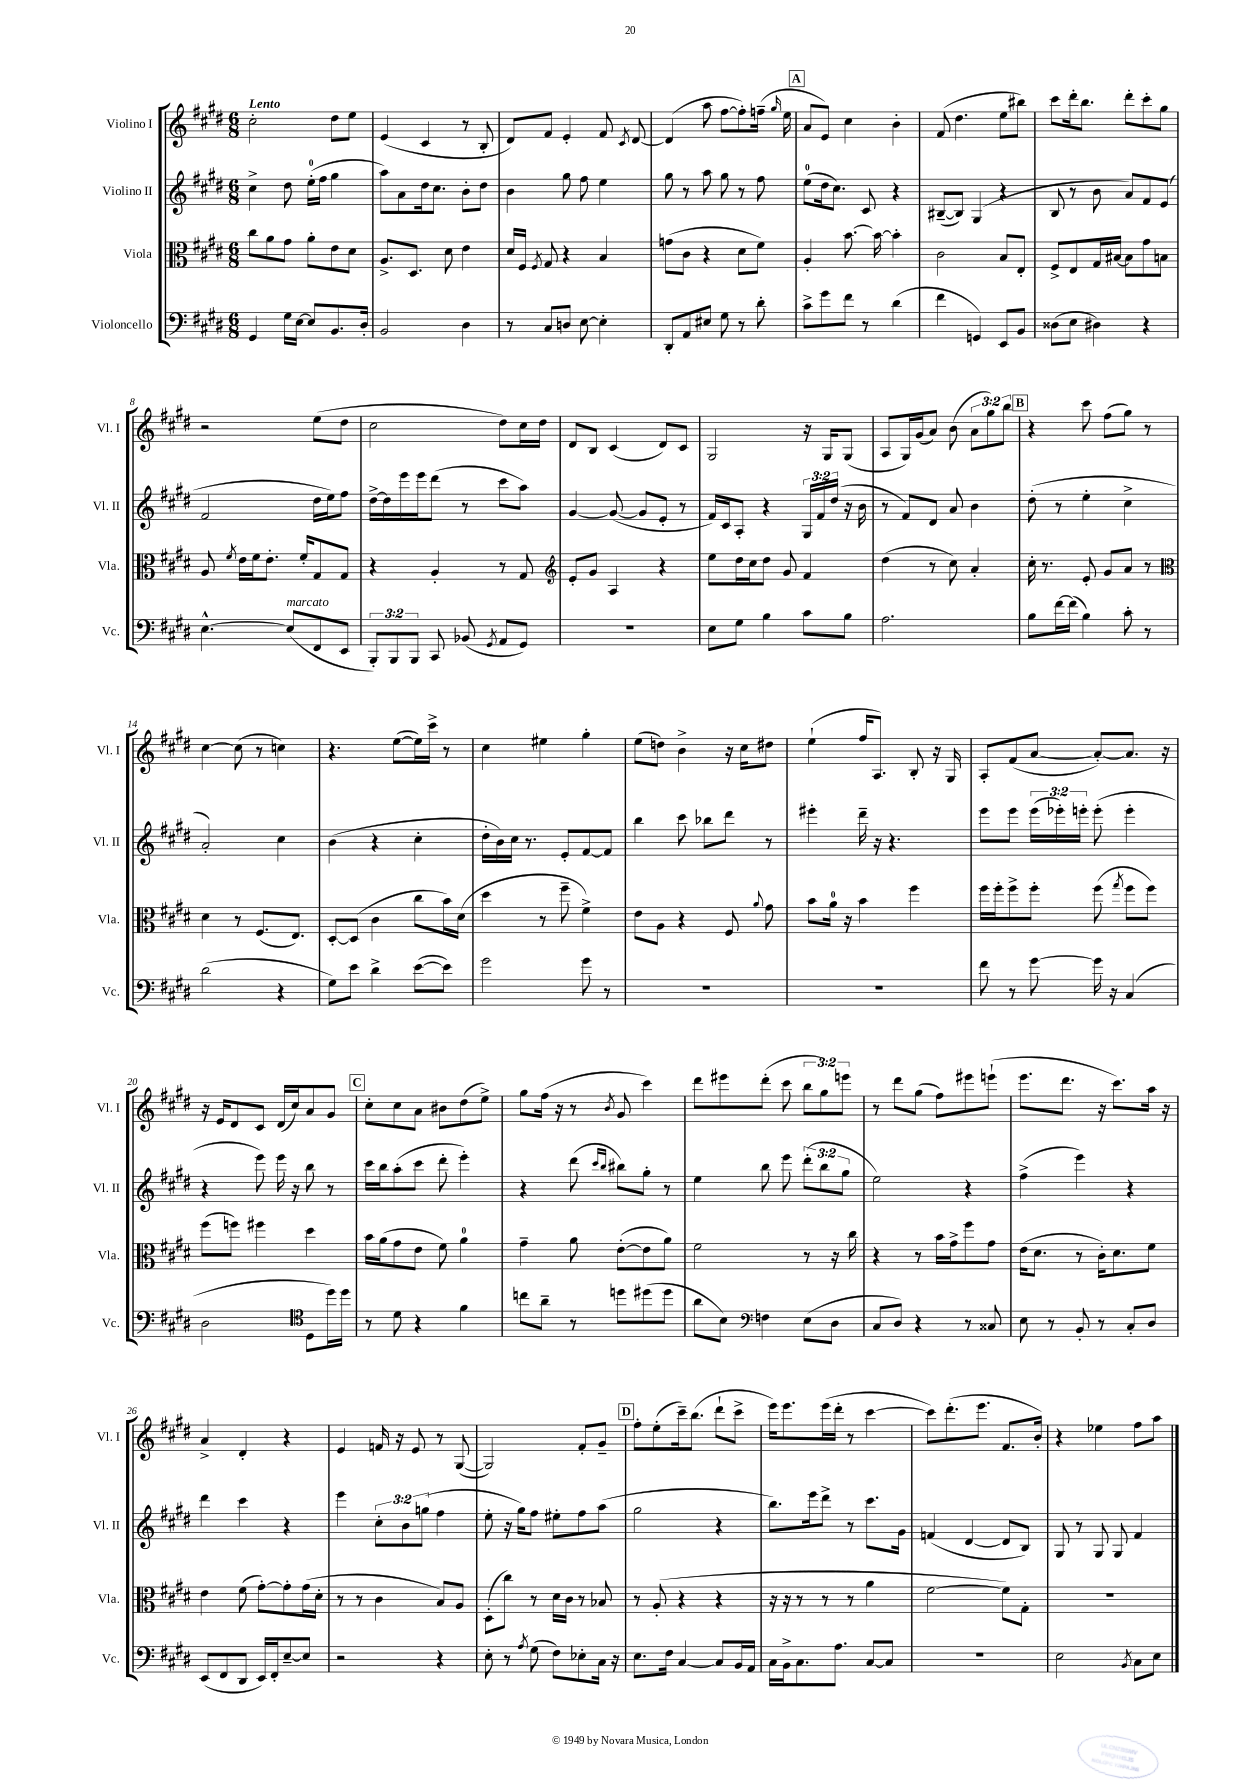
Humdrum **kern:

**kern	**kern	**kern	**kern
*staff4	*staff3	*staff2	*staff1
*clefF4	*clefC3	*clefG2	*clefG2
*k[f#c#g#d#]	*k[f#c#g#d#]	*k[f#c#g#d#]	*k[f#c#g#d#]
*M6/8	*M6/8	*M6/8	*M6/8
4GG#/	8cc#\L	4cc#^\	2cc#'\
.	8a\	.	.
16G#\LL	8g#\J	8dd#\	.
[16E\JJ	.	.	.
8E/]L	8a'\L	(16ee'\LL	.
.	.	16ff#\JJ	.
8.BB/	8e\	4gg#\	8dd#\L
.	8d#\J	.	8ee\J
16D#'/Jk	.	.	.
=	=	=	=
2BB/	8.A^/L	8aa\L)	(4e/
.	.	8a\	.
.	8.D#/J	.	.
.	.	16dd#\k	4c#/
.	.	8.cc#\J	.
.	8d#\	.	.
4D#\	4e\	8b'\L	8r
.	.	8dd#\J	8B'/
=	=	=	=
8r	16d#/LL	4b\	8d#/L)
.	16F#/JJ	.	.
.	8qF#/	.	.
8C#/L	8G#/	.	8f#/J
8D/J	4r	8gg#\	4e'/
[8E\	.	8ff#\	.
4E'\]	4B/	4ee\	8f#/
.	.	.	8qc#/
.	.	.	[8d#/
=	=	=	=
8DD#'/L	(8g\L	8gg#\	(4d#/]
8AA/	8c#\J	8r	.
8E#/J	4r	8aa\	8aa\
8G#\	.	8gg#\	[8ff#\L
8r	8d#\L	8r	8ff#'\])
8d#'\	8f#\J)	8ff#\	(16ff~\Jk
.	.	.	16qqgg#/
.	.	.	16ee\
=	=	=	=
8c#^\L	4A'/	(8ee\L	8a/L
8g#\	.	16dd#\k	8e/J)
.	.	8.cc#\J)	.
8f#\J	[8.b\	.	4cc#\
8r	.	8c#/	.
.	16b\_	.	.
(4d#\	4b'\]	4r	4b'\
=	=	=	=
4f#\	2c#\	([8B#~/L	(8f#/
.	.	8B#/]J)	4.dd#\
4GG/)	.	(4G#/	.
8EE/L	8B/L	4r	8ee\L
8BB/J	8E'/J	.	8bb#\J)
=	=	=	=
(8D##\L	8F#^/L	8B/	8ccc#\L
8E\J	8E/	8r	16ddd#'\k
.	.	.	8.bb\J
4D#\)	16G#/L	8b\	.
.	[16B#/JJ	.	.
.	8B#\]L	8a/L)	8ddd#'\L
4r	8g#\	8f#/	8ccc#'\
.	8B\J	(8e/J	8gg#\J
=	=	=	=
[4.E^^\	8A/	2f#/	2r
.	8qf#/	.	.
.	16e\LL	.	.
.	16f#\J	.	.
.	8.e'\J	.	.
(8E/]L	.	.	.
.	16f#'/LK	.	.
8FF#/	8G#/	16dd#\LL	(8ee\L
.	.	16ee\J)	.
8EE/J	8G#/J	8ff#\J	8dd#\J
=	=	=	=
12BBB'/L)	4r	[16dd#^\LL	2cc#\
.	.	16dd#\]	.
12BBB/	.	.	.
.	.	16eee\	.
12BBB/J	.	.	.
.	.	16eee\J	.
8CC#/	4A'/	(8ddd#\J	.
(8BB-/	.	8r	.
8qGG#/	.	.	.
8AA/L	8r	8ccc#\L	8dd#\L)
8GG#/J)	8G#/	8aa\J)	16cc#\L
.	.	.	16dd#\JJ
=	=	=	=
*	*clefG2	*	*
2.r	8e'/L	[4g#/	8d#/L
.	8g#/J	.	8B/J
.	4A/	(8g#/_	(4c#/
.	.	8g#/]L	.
.	4r	8e'/J	8d#/L)
.	.	8r	8c#/J
=	=	=	=
8E\L	8ee\L	16f#/LL)	2G#/
.	.	16c#/J	.
8G#\J	16dd#\L	8A'/J	.
.	16cc#\J	.	.
4B\	8dd#\J	4r	.
.	8g#/	.	.
8c#\L	4f#/	24G#/LL	16r
.	.	24f#/	.
.	.	.	16G#/LK
.	.	(24dd#/JJ	.
8B\J	.	16r	(8G#/J
.	.	16b\	.
=	=	=	=
2.A\	(4dd#\	8r	8A/L
.	.	8f#/L)	16G#/L)
.	.	.	(16g#/J
.	8r	8d#/J	8a/J)
.	8cc#\)	8a/	(8b\
.	4a'/	4b\	12a\L
.	.	.	12gg#\)
.	.	.	12bb\J
=	=	=	=
8B\L	16cc#'\	(8dd#'\	4r
.	8.r	.	.
[16f#\L	.	8r	.
(16f#\]JJ	.	.	.
4B\)	8e'/	4ee'\	8ccc#\
.	8g#/L	.	(8ff#\L
8c#'\	8a/J	4cc#^\	8gg#\J)
8r	8r	.	8r
=	=	=	=
*	*clefC3	*	*
(2d#\	4d#\	2a'/)	[4cc#\
.	8r	.	(8cc#\]
.	(8.F#/L	.	8r
4r	.	4cc#\	4cc\)
.	8.E/J)	.	.
=	=	=	=
8G#\L)	[8D#'/L	(4b\	4.r
8e\J	(8D#/]J	.	.
4d#^\	4c#\	4r	.
.	.	.	([8ee\L
([8e\L	8cc#\L	4cc#'\	16ee\]L)
.	.	.	16ccc#^\JJ
8e\]J)	16b\L)	.	8r
.	(16d#\JJ	.	.
=	=	=	=
2g#\	4dd#\	16dd#'\LL	4cc#\
.	.	16b\)	.
.	.	16cc#\JJ	.
.	.	8.r	.
.	8r	.	4ee#\
.	8ff#~\	8e'/L	.
8g#\	4f#^\)	[8f#/	4gg#'\
8r	.	8f#/]J	.
=	=	=	=
2.r	8e\L	4bb\	(8ee\L
.	8A\J	.	8dd\J)
.	4r	8ccc#\	4b^\
.	.	8bb-\L	.
.	8F#/	8ddd#\J	16r
.	.	.	16cc#\LK
.	8qqa/	.	.
.	8g#\	8r	8dd#\J
=	=	=	=
2.r	8b\L	4eee#'\	(4ee`\
.	16a\Jk	.	.
.	16r	.	.
.	4b\	16ddd#~\	16ff#/LK
.	.	16r	8.A/J)
.	.	4.r	.
.	4ff#\	.	8B'/
.	.	.	16r
.	.	.	16G#/
=	=	=	=
8f#\	16ff#\LL	8eee\L	8A'/L
.	16ff#'\J	.	.
8r	8ff#^\	8eee\J	(8f#/
[8g#\	8ff#'\J	(24eee\LL	[8a/J
.	.	24eee-'\)	.
.	.	24eee'\JJ	.
16g#\]	(8ff#\	(8eee'\	8a'/_L)
16r	.	.	.
.	8qgg#/	.	.
(4C#/	8ff#\L	4eee'\	8.a/]J
.	8ff#\J)	.	.
.	.	.	16r
=	=	=	=
2D#\	(8ff#\L	4r	16r
.	.	.	16e/LK
.	8ff\J)	.	8d#/
.	4ff#\	8eee\)	8c#/J
.	.	16eee\	(16d#/LL
.	.	16r	16cc#/J)
*clefC4	*	*	*
8D#\L	4dd#\	8bb\	8a/
16dd#\L)	.	8r	8g#/J
16dd#\JJ	.	.	.
=	=	=	=
8r	16b\LL	16ccc#\LL	8cc#'\L
.	(16a\J	16bb\J	.
8d#\	8g#\	(8aa'\	8cc#\
4r	8e\J	8ccc#\J	8a\J
.	8f#\)	8ddd#'\	8b#\L
4f#\	4a\	4eee'\)	(8dd#\
.	.	.	8ee^\J)
=	=	=	=
8cc\L	4g#~\	4r	8gg#\L
8a~\J	.	.	(16ff#\Jk
.	.	.	16r
8r	8a\	(8ddd#\	8r
.	.	16qqccc#/LL	.
.	.	16qqbb/JJ	8qb/
8dd\L	([8e'\L	8bb#\L)	8g#/
(8dd#\	8e\]	8gg#'\J	4ccc#\)
8dd#\J	8a\J)	8r	.
=	=	=	=
8a\L	2f#\	4ee\	8ddd#\L
8B\J)	.	.	8eee#\
*clefF4	*	*	*
4F\	.	8bb\	(8ddd#'\J
.	.	8eee\	8ccc#\
(8E\L	8r	(12ddd#'\L	12bb\L
.	.	12bb\	12gg#\)
8D#\J	16r	.	.
.	.	12gg#\J	12eee\J
.	16cc#\	.	.
=	=	=	=
8C#/L	4r	2ee\)	8r
8D#/J)	.	.	8ddd#\L
4r	8r	.	(8gg#\J
.	16b\LL	.	8ff#\L)
.	16g#^\J	.	.
8r	8ff#\	4r	8eee#\
8C##/	8g#\J	.	(8eee`\J
=	=	=	=
8E\	(16e\LK	(4ff#^\	8.eee\L
.	8.d#\J	.	.
8r	.	.	.
.	.	.	8.ddd#\J
8BB'/	8r	4eee\)	.
8r	16c#'\LK)	.	16r
.	8.d#\	.	8.ccc#\L)
8C#'/L	.	4r	.
8D#/J	8f#\J	.	16aa\Jk
.	.	.	16r
=	=	=	=
(8EE/L	4e\	4ddd#\	4a^/
8FF#/	.	.	.
8DD#/J	(8f#\	4ccc#\	4d#'/
16EE/LL)	[8g#'\L)	.	.
16FF#'/J	.	.	.
[8E~/	8g#'\]	4r	4r
8E/]J	(16g#\L	.	.
.	16d#'\JJ	.	.
=	=	=	=
2r	8r	4eee\	4e/
.	8r	.	.
.	4c#\	12cc#'\L	16f/
.	.	.	16r
.	.	12b\	.
.	.	.	8e/
.	.	(12gg\J	.
4r	8B/L)	4ff#\	8r
.	8A/J	.	([8G#/
=	=	=	=
8E'\	(8D#'\L	8ee'\	2G#/])
8r	8cc#\J)	16r	.
.	.	16gg#\LK)	.
8qA/	.	.	.
(8G#\	8r	8ff#\J	.
8F#\L)	16d#\LL	8ee#'\L	.
.	16c#\JJ	.	.
8E-'\	8r	8ff#\	8f#'/L
16C#\Jk	8B-/	(8aa\J	8g#~/J
16r	.	.	.
=	=	=	=
8.E\L	8r	2gg#\	8ff#'\L
.	(8A'/	.	(8ee'\
16F#\Jk	.	.	.
[4C#/	4r	.	16ccc#~\k)
.	.	.	(8.bb\J
8C#/]L	4r	4r	8ddd#`\L
16BB/L	.	.	8ccc#^\J
16AA/JJ	.	.	.
=	=	=	=
16C#\LL	16r	8.bb\L)	16eee\LK)
16BB^\J	16r	.	8.eee\
8.C#\	8r	.	.
.	.	16eee\k	.
.	8r	8ddd#^\J	(16eee\L
8.A\J	.	.	16ddd#'\JJ
.	8r	8r	8r
[8C#/L	4a\	8.ccc#\L	[4ccc#\
8C#/]J	.	.	.
.	.	16g#\Jk	.
=	=	=	=
2.r	[2f#\	(4f/	8ccc#\]L)
.	.	.	(8.ddd#'\
.	.	[4d#/	.
.	.	.	8.eee\J
.	8f#\]L)	8d#/]L	8.f#/L
.	8G#'\J	8B/J)	.
.	.	.	16b'/Jk)
=	=	=	=
2E\	2.r	8G#/	4r
.	.	8r	.
.	.	8G#/	4ee-\
.	.	8G#/	.
8qBB/	.	.	.
8C#\L	.	4f#/	8ff#\L
8E\J	.	.	8aa\J
==	==	==	==
*-	*-	*-	*-
